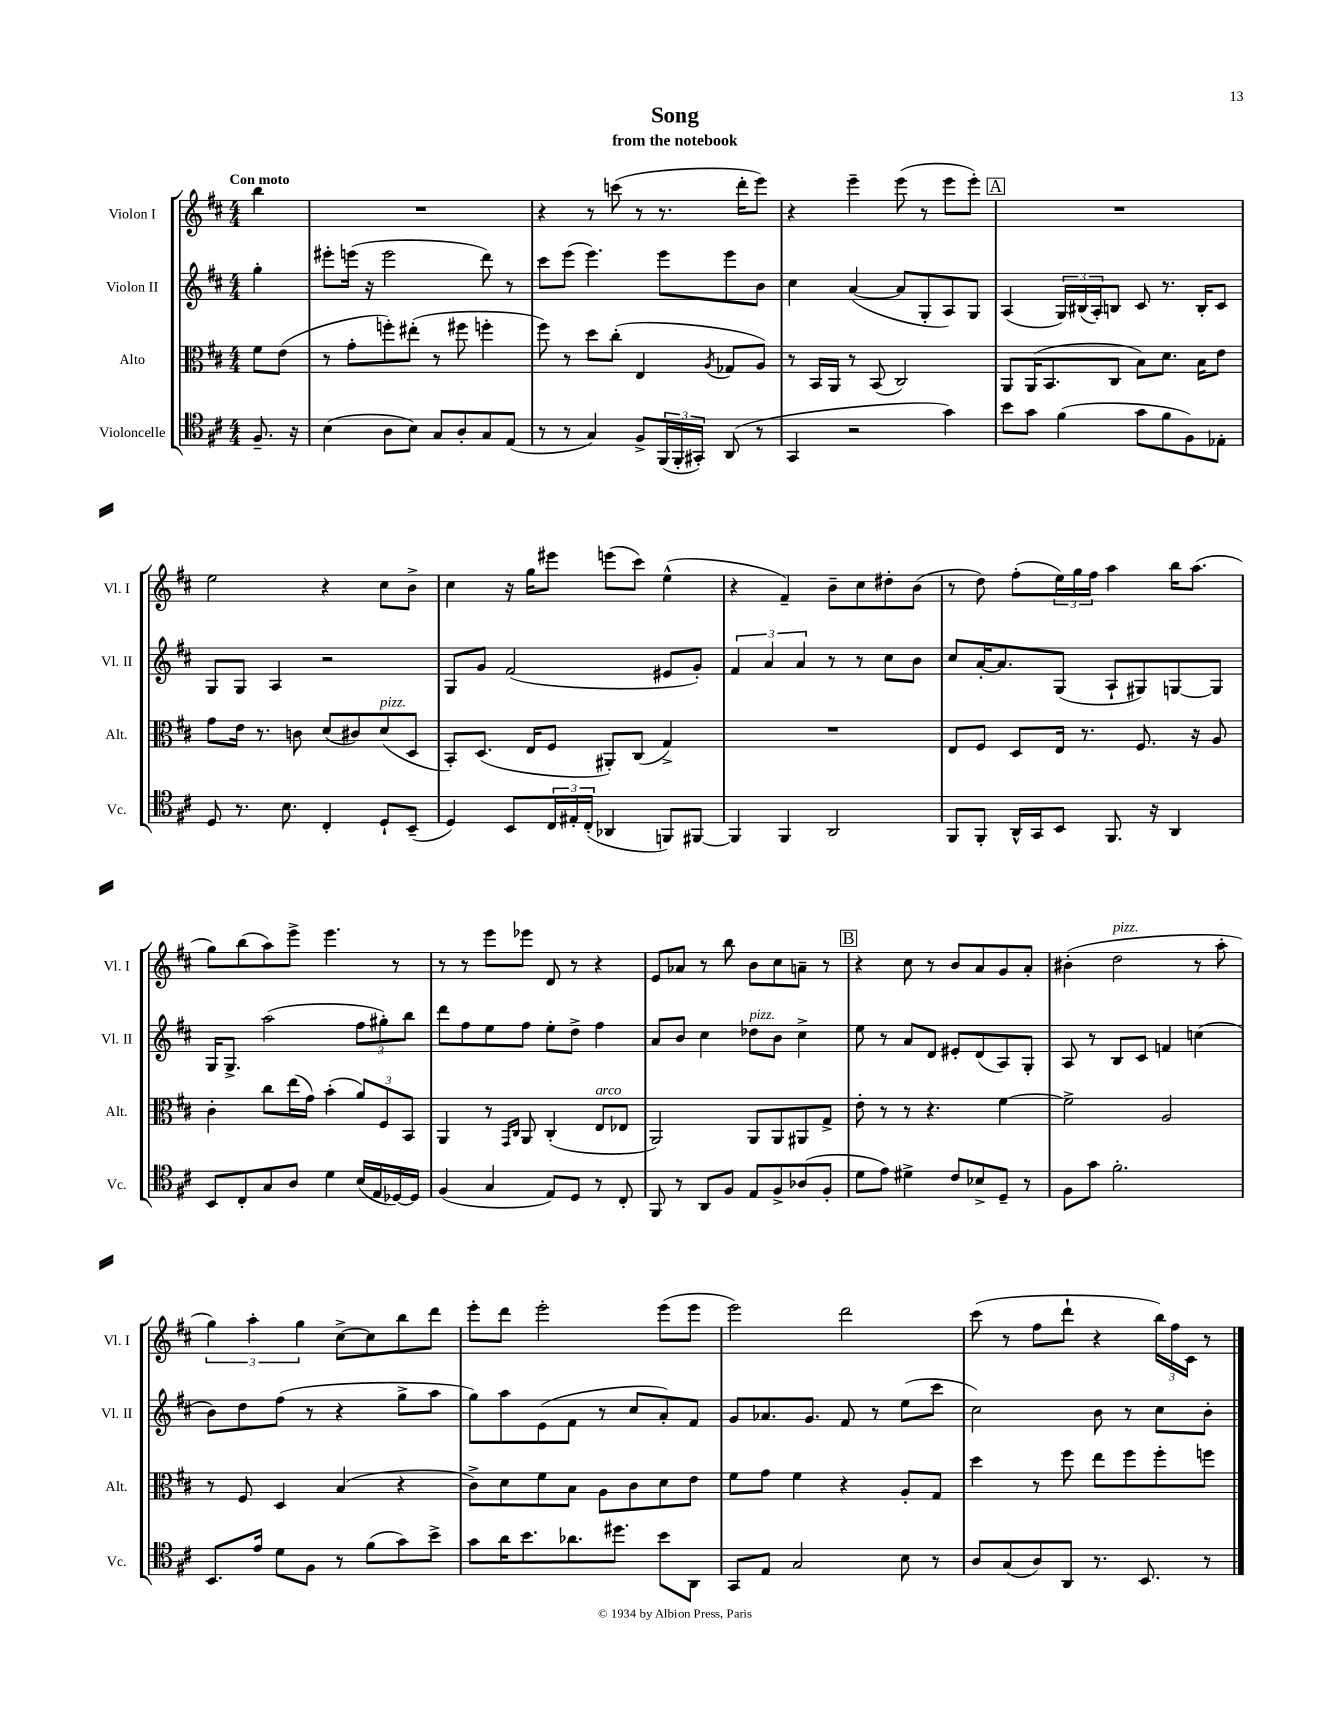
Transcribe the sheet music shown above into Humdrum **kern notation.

**kern	**kern	**kern	**kern
*staff4	*staff3	*staff2	*staff1
*clefC4	*clefC3	*clefG2	*clefG2
*k[f#c#]	*k[f#c#]	*k[f#c#]	*k[f#c#]
*M4/4	*M4/4	*M4/4	*M4/4
8.F#~/	8f#\L	4gg'\	4bb\
.	(8e\J	.	.
16r	.	.	.
=	=	=	=
(4B\	8r	8eee#'\L	1r
.	8g'\L	(16eee\Jk	.
.	.	16r	.
8A\L	8ff'\)	2eee\	.
8B\J)	(8ee#'\J	.	.
8G/L	8r	.	.
8A'/	8ff#\	.	.
8G/	4ff'\	8ddd\)	.
(8E/J	.	8r	.
=	=	=	=
8r	8ff#\)	8ccc#\L	4r
8r	8r	(8eee\J	.
4G/)	8dd\L	4.eee\)	8r
.	(8cc#'\J	.	(8ccc\
8F#^/L	4E/	.	8r
(24FF#/L	.	8eee\L	8.r
24FF#'/	.	.	.
24GG#'/JJ)	.	.	.
.	8qA/	.	.
(8AA/	8G-/L	8eee\	.
.	.	.	16ddd'\LK
8r	8A/J)	8b\J	8eee\J)
=	=	=	=
4GG/	8r	4cc#\	4r
.	16BB/LL	.	.
.	16AA/JJ	.	.
2r	8r	([4a/	4eee~\
.	(8BB/	.	.
.	2C#/)	8a/]L	(8eee\
.	.	8G'/	8r
4g\)	.	8A/)	8eee\L
.	.	8G/J	8eee'\J)
=	=	=	=
8b\L	8AA/L	(4A/	1r
8g\J	(16AA/K	.	.
.	8.BB/	.	.
(4f#\	.	24G/LL)	.
.	.	(24B#/	.
.	.	24A'/J)	.
.	8C#/J	8B/J	.
8g\L	8B\L)	8c#/	.
8f#\	8.d\J	8.r	.
8F#\)	.	.	.
.	16B\LK	16B'/LK	.
8E-'\J	8e\J	8c#/J	.
=	=	=	=
8D/	8g\L	8G/L	2ee\
8.r	16e\Jk	8G/J	.
.	8.r	.	.
.	.	4A/	.
8.B\	.	.	.
.	8c\	.	.
4C#'/	(8d/L	2r	4r
.	8c#/)	.	.
8D`/L	(8d/	.	8cc#\L
(8BB~/J	8D/J	.	8b^\J
=	=	=	=
4D/)	8BB'/L)	8G/L	4cc#\
.	(8.D/J	8g/J	.
8BB/L	.	(2f#/	16r
.	16E/LK	.	16gg\LK
24C#/L	8F#/J	.	8eee#\J
24E#'/	.	.	.
(24C#'/JJ	.	.	.
4AA-/	8AA#'/L)	.	(8eee\L
.	(8C#/J	.	8ccc#\J)
8FF/L)	4G^/)	8e#/L	(4ee^^\
[8FF#/J	.	8g'/J)	.
=	=	=	=
4FF#/]	1r	6f#/	4r
.	.	6a/	.
4FF#/	.	.	4f#~/)
.	.	6a/	.
2AA/	.	8r	8b~\L
.	.	8r	8cc#\
.	.	8cc#\L	8dd#'\
.	.	8b\J	(8b\J
=	=	=	=
8FF#/L	8E/L	8cc#/L	8r
8FF#'/J	8F#/J	[16a'/K	8dd\)
.	.	8.a/]	.
16AA^^/LL	8D/L	.	(8ff#'\L
16GG/J	.	.	.
8BB/J	16E/Jk	(8G/J	24ee\L)
.	.	.	24gg\
.	8.r	.	.
.	.	.	24ff#\JJ
8.FF#/	.	8A`/L	4aa\
.	8.F#/	8G#/)	.
16r	.	.	.
4AA/	.	[8G/	16bb\LK
.	16r	.	(8.aa\J
.	8A/	8G/]J	.
=	=	=	=
8BB/L	4c#'\	16G/LK	8gg\L)
.	.	8.G^/J	.
8C#'/	.	.	(8bb\
8G/	8cc#\L	(2aa\	8aa\)
8A/J	(16ee\L	.	8eee^\J
.	16g\JJ)	.	.
4d\	(4b'\	.	4.eee\
(16B/LL	12a/L)	12ff#\L	.
16E/	.	.	.
.	12F#/	12gg#'\)	.
[16D-/)	.	.	8r
.	12BB/J	12bb\J	.
16D-/]JJ	.	.	.
=	=	=	=
(4F#/	4AA/	8ddd\L	8r
.	.	8ff#\	8r
4G/	8r	8ee\	8eee\L
.	16qqGG/LL	.	.
.	16qqC#/JJ	.	.
.	8AA/	8ff#\J	8eee-\J
8E/L)	(4C#'/	8ee'\L	8d/
8D/J	.	8dd^\J	8r
8r	8E/L	4ff#\	4r
8C#'/	8E-/J	.	.
=	=	=	=
8FF#/	2AA/)	8a/L	8e/L
8r	.	8b/J	8a-/J
8AA/L	.	4cc#\	8r
8F#/J	.	.	8bb\
8E/L	8AA/L	8dd-\L	8b\L
8F#^/	8AA/	8b\J	8cc#\
(8A-/	8AA#/	4cc#^\	8a~\J
8F#'/J	8G^/J	.	8r
=	=	=	=
8d\L	8e'\	8ee\	4r
8e\J)	8r	8r	.
4d#^\	8r	8a/L	8cc#\
.	4.r	8d/J	8r
8c#/L	.	8e#'/L	8b/L
8B-^/	.	(8d/	8a/
8D~/J	[4f#\	8A/)	8g/
8r	.	8G'/J	8a'/J
=	=	=	=
8F#\L	2f#^\]	8A/	(4b#'\
8g\J	.	8r	.
2.f#'\	.	8B/L	2dd\
.	.	8c#/J	.
.	2A/	4f/	.
.	.	(4cc\	8r
.	.	.	8aa'\
=	=	=	=
8.BB/L	8r	8b\L)	6gg\)
.	8F#/	8dd\	.
.	.	.	6aa'\
16e/Jk	.	.	.
8d\L	4D/	(8ff#\J	.
.	.	.	6gg\
8F#\J	.	8r	.
8r	(4B/	4r	[8cc#^\L
(8f#\L	.	.	8cc#\]
8g\)	4r	8gg^\L	8bb\
8b^\J	.	8aa\J	8ddd\J
=	=	=	=
8g\L	8c#^\L)	8gg\L)	8eee'\L
16a\K	8d\	8aa\	8ddd\J
8.b\	.	.	.
.	8f#\	(8e\	2eee'\
8.a-\	8B\J	8f#\J	.
.	8A\L	8r	.
8.dd#\J	.	.	.
.	8c#\	8cc#/L	.
8b\L	8d\	8a'/)	(8eee\L
8AA\J	8e\J	8f#/J	8eee\J
=	=	=	=
8GG/L	8f#\L	8g/L	2eee\)
8E/J	8g\J	8.a-/	.
2G/	4f#\	.	.
.	.	8.g/J	.
.	4r	8f#/	2ddd\
.	.	8r	.
8B\	8A'/L	(8ee\L	.
8r	8G/J	8ccc#\J	.
=	=	=	=
8A/L	4dd\	2cc#\)	(8ccc#\
(8G/	.	.	8r
8A/)	8r	.	8ff#\L
8AA/J	8ff#\	.	8ddd`\J
8.r	8ee\L	8b\	4r
.	8ff#\	8r	.
8.BB/	.	.	.
.	8ff#'\	8cc#\L	24bb\LL)
.	.	.	24ff#\
.	.	.	24c#\JJ
8r	8ff\J	8b'\J	8r
==	==	==	==
*-	*-	*-	*-
